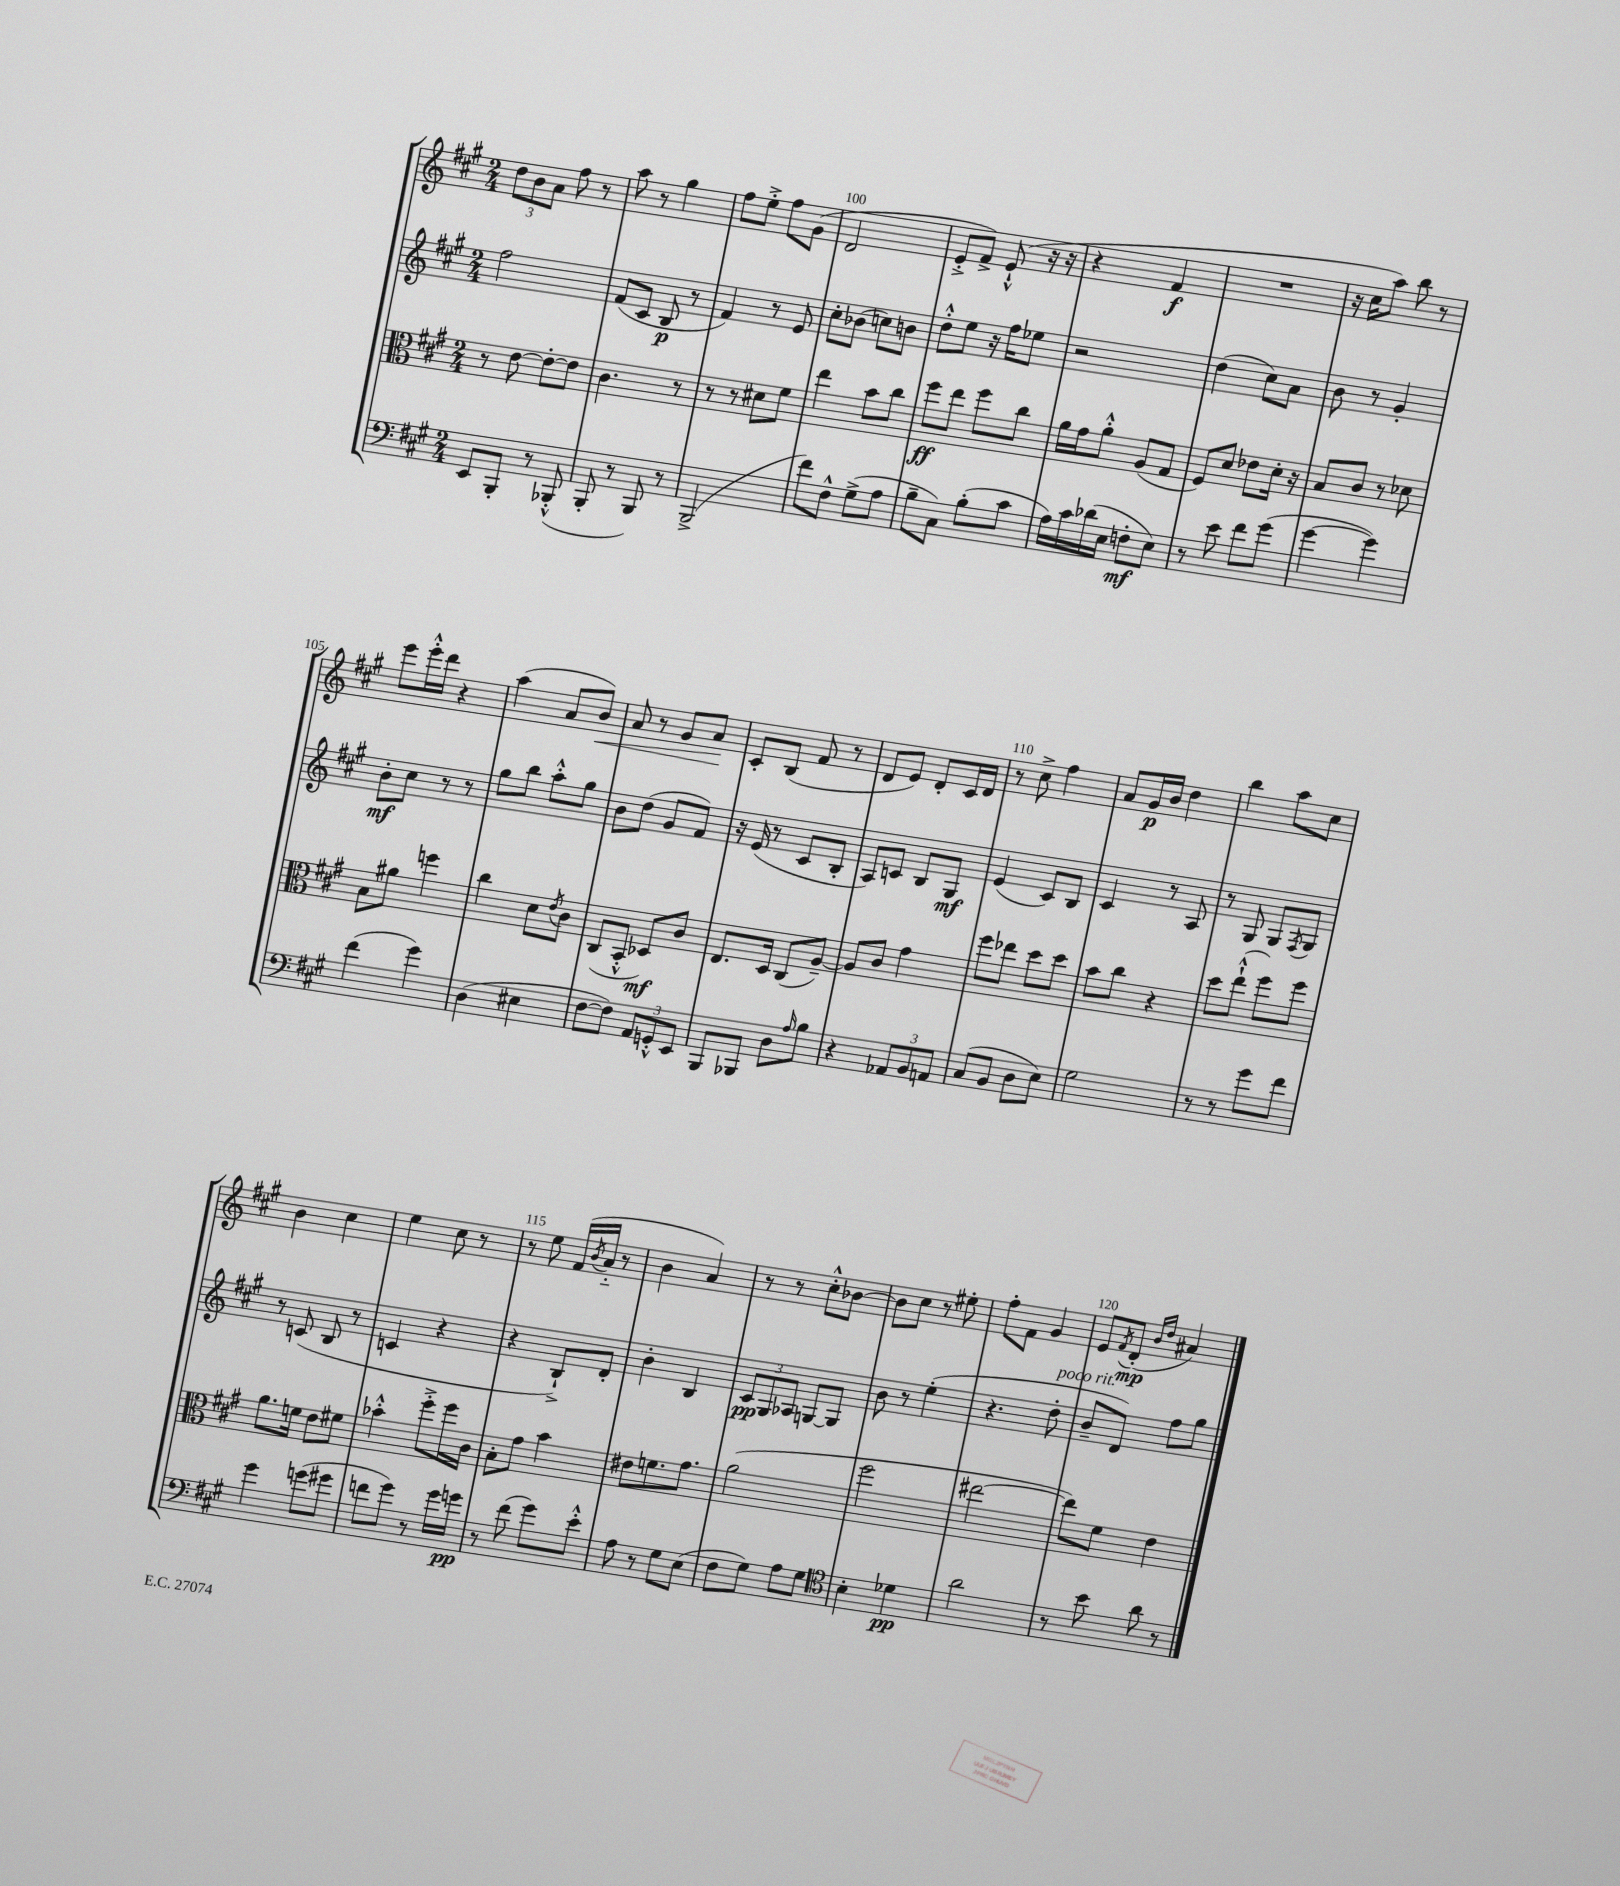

**kern	**kern	**kern	**kern
*staff4	*staff3	*staff2	*staff1
*clefF4	*clefC3	*clefG2	*clefG2
*k[f#c#g#]	*k[f#c#g#]	*k[f#c#g#]	*k[f#c#g#]
*M2/4	*M2/4	*M2/4	*M2/4
8EE	8r	2ff#	12dd
.	.	.	12b
8BBB'	[8e	.	.
.	.	.	12a
8r	8e'_	.	8ff#
(8BBB-'^^	8e]	.	8r
=	=	=	=
8BBB'	4.c#	(8f#	8aa
8r	.	8c#	8r
8BBB)	.	8B	4gg#
8r	8r	8r	.
=	=	=	=
(2BBB^	8r	4f#)	8ff#
.	8r	.	8ee'^
.	8d#	8r	8ff#
.	8f#	8e	(8g#
=	=	=	=
8f#)	4ee	8cc#'	2d
8F#^^	.	(8b-	.
(8G#^	8b	8cc)	.
8A	8cc#	8b	.
=	=	=	=
8B~	8ff#	8dd'^^	8e'^
8C#)	8ee	8ee	8f#^)
(8B'	8ff#	16r	(8e`^^
.	.	16ff#	.
8c#	8cc#	8ee-	16r
.	.	.	16r
=	=	=	=
16A)	16a	2r	4r
16c#	16g#	.	.
(16d-	8a'^^	.	.
16E	.	.	.
8F'	(8A	.	4f#
8E)	8G#	.	.
=	=	=	=
8r	8F#)	(4dd	2r
8e	8d	.	.
8f#	8e-	8cc#)	.
(8g#	16d'	8a	.
.	16r	.	.
=	=	=	=
[4g#	8B	8b	16r
.	.	.	16cc#
.	8c#	8r	8aa)
4g#])	8r	4g#'	8bb
.	8d-	.	8r
=	=	=	=
(4f#	8B	8b'	8eee
.	8a#	8cc#	16eee'^^
.	.	.	16ddd
4g#)	4ff	8r	4r
.	.	8r	.
=	=	=	=
(4D	4cc#	8gg#	(4aa
.	.	8bb	.
4E#	8d	8aa'^^	8a
.	8qe	.	.
.	8c#	8gg#	8b)
=	=	=	=
[8F#	(8C#	8b	8a
8F#])	8BB'^^	(8dd	8r
12AA	8D-)	8g#	8g#
12GG'^^	.	.	.
.	8c#	8f#)	8a
12EE	.	.	.
=	=	=	=
8BBB	8.E	16r	8c#'
.	.	(16e	.
8BBB-	.	8r	(8B
.	16D	.	.
8D	(8C#	8c#	8f#
16qqA	.	.	.
8B	[8A~)	8B'	8r
=	=	=	=
4r	8A]	8A)	8d
.	8c#	8c	8e)
12AA-	4g#	8B	8d'
12BB	.	.	.
.	.	8G#	16c#
12AA	.	.	.
.	.	.	16d
=	=	=	=
(8C#	8ff#	(4e	8r
8BB	8ee-	.	8cc#^
8D	8dd	8c#)	4ff#
8E)	8dd	8B	.
=	=	=	=
2G#	8b	4c#	8a
.	8cc#	.	16g#
.	.	.	16b
.	4r	8r	4dd
.	.	8A	.
=	=	=	=
8r	8dd	8r	4bb
8r	(8ee`^^	8G#	.
8g#	8ff#)	8G#	8aa
.	.	8qF#	.
8f#	8ff#	8G#	8cc#
=	=	=	=
4g#	8.a	8r	4b
.	.	(8c	.
.	16f	.	.
(8g	8e	8B	4cc#
8g#	8f#	8r	.
=	=	=	=
8f	4b-'^^	4c	4ee
8g#)	.	.	.
8r	8ff#'^	4r	8cc#
16g#	16ff#	.	8r
16g	16c#	.	.
=	=	=	=
8r	8B'	4r	8r
(8f#	8g#	.	8ee
8g#)	4b	8B`^)	(16f#
.	.	.	8qb
.	.	.	16a'~
8e'^^	.	8d'	8r
=	=	=	=
8A	8e#	4b'	4b
8r	8.f	.	.
8G#	.	4B	4a)
.	8.g#	.	.
(8E	.	.	.
=	=	=	=
8F#	(2a	12c#	8r
.	.	12G#	.
8G#)	.	.	8r
.	.	12A-	.
8A	.	[8G	8cc#'^^
8G#	.	8G]	[8b-
=	=	=	=
*clefC4	*	*	*
4B'	2ff#	8b	8b-]
.	.	8r	8cc#
4d-	.	(4ee'	8r
.	.	.	8ee#'
=	=	=	=
2a	[2ee#	4.r	8ff#'
.	.	.	8f#
.	.	.	4g#
.	.	8dd'	.
=	=	=	=
8r	8ee#])	8b~	8e
.	.	.	8qf#
8b	8f#	8d)	(8d'
.	.	.	16qqb
.	.	.	16qqdd
8a	4e	8ff#	4a#)
8r	.	8gg#	.
==	==	==	==
*-	*-	*-	*-
